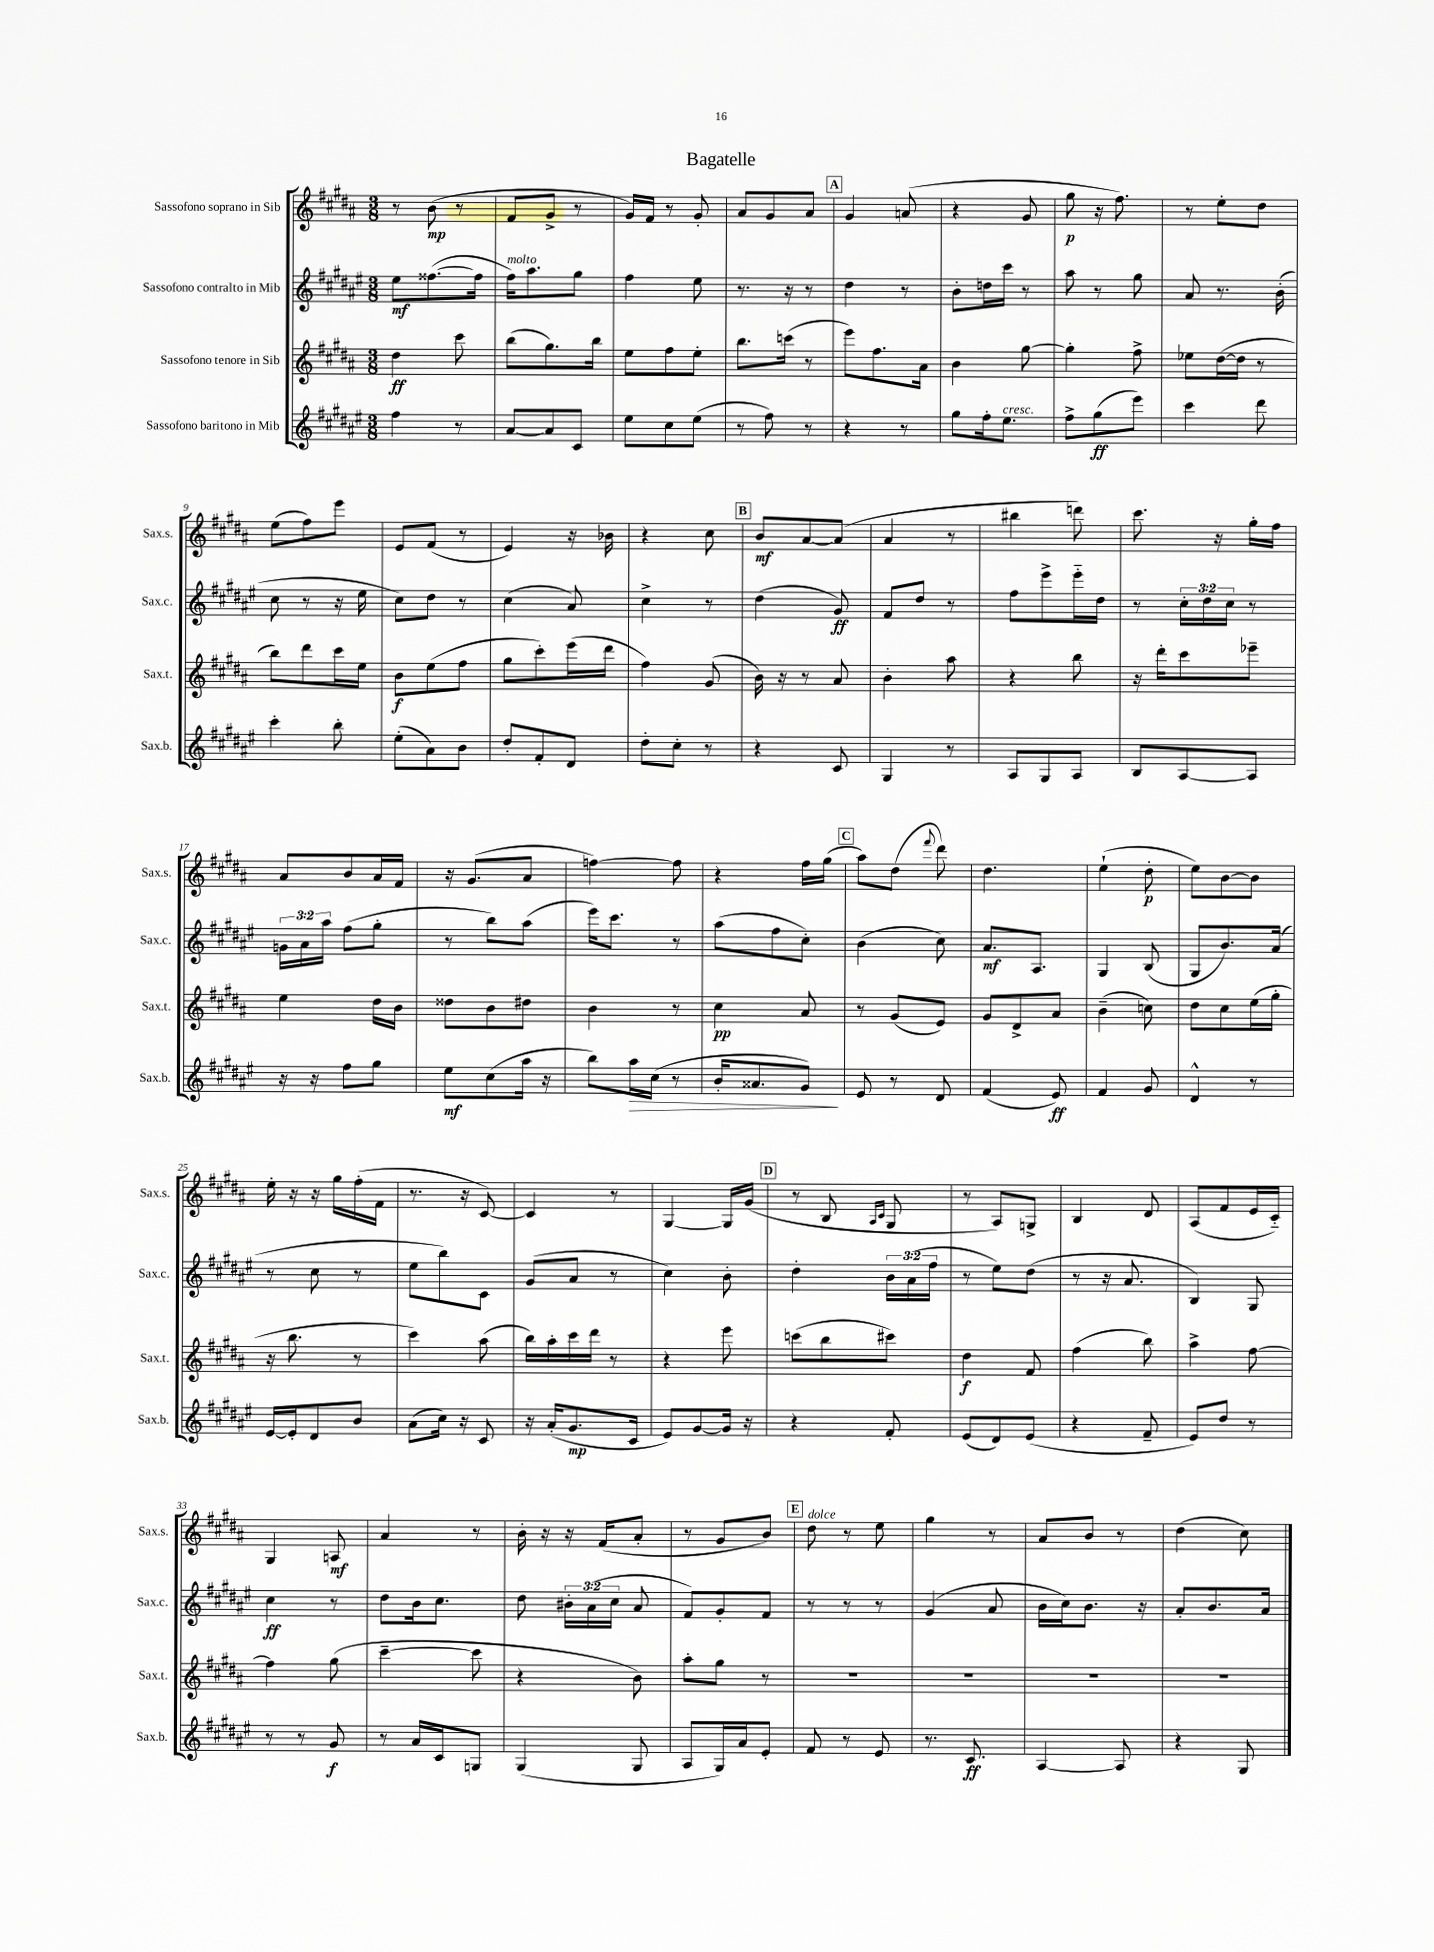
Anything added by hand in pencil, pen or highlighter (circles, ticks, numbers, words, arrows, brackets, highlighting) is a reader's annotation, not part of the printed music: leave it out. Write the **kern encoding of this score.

**kern	**dynam	**kern	**dynam	**kern	**dynam	**kern	**dynam
*part4	*part4	*part3	*part3	*part2	*part2	*part1	*part1
*staff4	*staff4	*staff3	*staff3	*staff2	*staff2	*staff1	*staff1
*I"Sassofono baritono in Mib	*	*I"Sassofono tenore in Sib	*	*I"Sassofono contralto in Mib	*	*I"Sassofono soprano in Sib	*
*I'Sax.b.	*	*I'Sax.t.	*	*I'Sax.c.	*	*I'Sax.s.	*
*clefG2	*	*clefG2	*	*clefG2	*	*clefG2	*
*k[f#c#g#d#a#e#]	*	*k[f#c#g#d#a#]	*	*k[f#c#g#d#a#e#]	*	*k[f#c#g#d#a#]	*
*M3/8	*	*M3/8	*	*M3/8	*	*M3/8	*
=1	=1	=1	=1	=1	=1	=1	=1
4ff#\	.	4dd#\	ff	8ee#\L	mf	8r	.
.	.	.	.	([8.ff##X\	.	(8b\	mp
8r	.	8ccc#\	.	.	.	8r	.
.	.	.	.	16ff##\Jk]	.	.	.
=2	=2	=2	=2	=2	=2	=2	=2
!	!	!	!	!LO:TX:a:i:t=molto	!	!	!
[8a#/L	.	(8bb\L	.	16ff#\KL)	.	8f#/L	.
.	.	.	.	8.aa#\	.	.	.
8a#/]	.	8.gg#\)	.	.	.	8g#^/J	.
8c#/J	.	.	.	8gg#\J	.	8r	.
.	.	16bb\Jk	.	.	.	.	.
=3	=3	=3	=3	=3	=3	=3	=3
8ee#\L	.	8ee\L	.	4ff#\	.	16g#/LL)	.
.	.	.	.	.	.	16f#/JJ	.
8cc#\	.	8ff#\	.	.	.	8r	.
(8ee#\J	.	8ee'\J	.	8ee#\	.	8g#'/	.
=4	=4	=4	=4	=4	=4	=4	=4
8r	.	8.bb\L	.	8.r	.	8a#/L	.
8ff#\)	.	.	.	.	.	8g#/	.
.	.	(16cccn\Jk	.	16r	.	.	.
8r	.	8r	.	8r	.	8a#/J	.
!!LO:REH:place=s1:t=A
=5	=5	=5	=5	=5	=5	=5	=5
4r	.	8eee\L)	.	4dd#\	.	4g#/	.
.	.	8.ff#\	.	.	.	.	.
8r	.	.	.	8r	.	(8an/	.
.	.	16a#\Jk	.	.	.	.	.
=6	=6	=6	=6	=6	=6	=6	=6
8gg#\L	.	4b\	.	8b'\L	.	4r	.
16ff#'\k	.	.	.	16ddn\L	.	.	.
!LO:TX:a:i:t=cresc.	!	!	!	!	!	!	!
8.ee#\J	.	.	.	16ccc#\JJ	.	.	.
.	.	[8gg#\	.	8r	.	8g#/	.
=7	=7	=7	=7	=7	=7	=7	=7
8ff#^\L	.	4gg#'\]	.	8aa#\	.	8gg#\	p
(8gg#\	ff	.	.	8r	.	16r	.
.	.	.	.	.	.	8.ff#\)	.
8eee#\J)	.	8ff#^\	.	8gg#\	.	.	.
=8	=8	=8	=8	=8	=8	=8	=8
4ccc#\	.	8ee-X\L	.	8a#/	.	8r	.
.	.	([16dd#\L	.	8.r	.	8ee'\L	.
.	.	16dd#\JJ]	.	.	.	.	.
8ddd#\	.	8r	.	.	.	8dd#\J	.
.	.	.	.	(16b'\	.	.	.
!!LO:LB:g=z
=9	=9	=9	=9	=9	=9	=9	=9
4ccc#'\	.	8bb\L)	.	8cc#\	.	(8ee\L	.
.	.	8ddd#\	.	8r	.	8ff#\)	.
8bb'\	.	16ccc#\L	.	16r	.	8eee\J	.
.	.	16ee\JJ	.	16ee#\	.	.	.
=10	=10	=10	=10	=10	=10	=10	=10
(8ee#'\L	.	8b\L	f	8cc#\L)	.	8e/L	.
8a#\)	.	(8ee\	.	8dd#\J	.	(8f#/J	.
8b\J	.	8ff#\J	.	8r	.	8r	.
=11	=11	=11	=11	=11	=11	=11	=11
8dd#'/L	.	8gg#\L	.	(4cc#\	.	4e/)	.
8f#'/	.	8ccc#'\)	.	.	.	.	.
8d#/J	.	(16eee\L	.	8a#/)	.	16r	.
.	.	16ddd#\JJ	.	.	.	16b-X\	.
=12	=12	=12	=12	=12	=12	=12	=12
8dd#'\L	.	4ff#\)	.	4cc#^\	.	4r	.
8cc#'\J	.	.	.	.	.	.	.
8r	.	(8g#/	.	8r	.	8cc#\	.
!!LO:REH:place=s1:t=B
=13	=13	=13	=13	=13	=13	=13	=13
4r	.	16b\)	.	(4dd#\	.	8b/L	mf
.	.	16r	.	.	.	.	.
.	.	8r	.	.	.	[8a#/	.
8c#/	.	8a#/	.	8g#/)	ff	(8a#/J]	.
=14	=14	=14	=14	=14	=14	=14	=14
4G#/	.	4b'\	.	8f#/L	.	4a#/	.
.	.	.	.	8dd#/J	.	.	.
8r	.	8aa#\	.	8r	.	8r	.
=15	=15	=15	=15	=15	=15	=15	=15
8A#/L	.	4r	.	8ff#\L	.	4bb#X\	.
8G#/	.	.	.	8eee#^\	.	.	.
8A#/J	.	8bb\	.	16eee#\L	.	8dddn\)	.
.	.	.	.	16dd#\JJ	.	.	.
=16	=16	=16	=16	=16	=16	=16	=16
8B/L	.	16r	.	8r	.	8.ccc#\	.
.	.	16ddd#'\KL	.	.	.	.	.
[8A#/	.	8ccc#\	.	24cc#'\LL	.	.	.
.	.	.	.	24dd#\	.	.	.
.	.	.	.	.	.	16r	.
.	.	.	.	24cc#\JJ	.	.	.
8A#/J]	.	8eee-X~\J	.	8r	.	16gg#'\LL	.
.	.	.	.	.	.	16ff#\JJ	.
!!LO:LB:g=z
=17	=17	=17	=17	=17	=17	=17	=17
16r	.	4ee\	.	24gn\LL	.	8a#/L	.
.	.	.	.	24a#\	.	.	.
16r	.	.	.	.	.	.	.
.	.	.	.	24aa#\JJ	.	.	.
8ff#\L	.	.	.	(8ff#\L	.	8b/	.
8gg#\J	.	16dd#\LL	.	8gg#'\J	.	16a#/L	.
.	.	16b\JJ	.	.	.	16f#/JJ	.
=18	=18	=18	=18	=18	=18	=18	=18
8ee#\L	mf	8dd##X\L	.	8r	.	16r	.
.	.	.	.	.	.	(8.g#/L	.
(8cc#\	.	8b\	.	8bb\L)	.	.	.
16aa#\Jk	.	8dd#X\J	.	(8aa#\J	.	8a#/J	.
16r	.	.	.	.	.	.	.
=19	=19	=19	=19	=19	=19	=19	=19
8bb\L)	.	4b\	.	16eee#\KL)	.	[4ffn\)	.
.	.	.	.	8.ccc#\J	.	.	.
!	!LO:HP:b	!	!	!	!	!	!
16aa#\L	>	.	.	.	.	.	.
(16cc#\JJ	.	.	.	.	.	.	.
8r	.	8r	.	8r	.	8ff\]	.
=20	=20	=20	=20	=20	=20	=20	=20
16b'/KL	.	4cc#\	pp	(8aa#\L	.	4r	.
8.a##X/	.	.	.	.	.	.	.
.	.	.	.	8ff#\	.	.	.
8g#/J)	.	8a#/	.	8cc#'\J)	.	16ff#\LL	.
.	.	.	.	.	.	(16gg#\JJ	.
.	]	.	.	.	.	.	.
!!LO:REH:place=s1:t=C
=21	=21	=21	=21	=21	=21	=21	=21
8e#/	.	8r	.	(4b\	.	8aa#\L)	.
8r	.	(8g#/L	.	.	.	(8dd#\J	.
.	.	.	.	.	.	8qqfff#/	.
8d#/	.	8e/J)	.	8cc#\)	.	8ddd#\)	.
=22	=22	=22	=22	=22	=22	=22	=22
(4f#/	.	8g#/L	.	8.a#/L	mf	4.dd#\	.
.	.	8d#^/	.	.	.	.	.
.	.	.	.	8.A#/J	.	.	.
8e#/)	ff	8a#/J	.	.	.	.	.
=23	=23	=23	=23	=23	=23	=23	=23
4f#/	.	(4b~\	.	4G#/	.	(4ee`\	.
8g#/	.	8ccn\)	.	(8B/	.	8dd#'\	p
=24	=24	=24	=24	=24	=24	=24	=24
4d#^^/	.	8dd#\L	.	8G#/L	.	8ee\L)	.
.	.	8cc#\	.	8.b/)	.	[8b\	.
8r	.	(16ee\L	.	.	.	8b\J]	.
.	.	16gg#'\JJ	.	(16a#/Jk	.	.	.
!!LO:LB:g=z
=25	=25	=25	=25	=25	=25	=25	=25
[16e#/LL	.	16r	.	8r	.	16ee'\	.
16e#'/J]	.	8.bb\	.	.	.	16r	.
8d#/	.	.	.	8cc#\	.	16r	.
.	.	.	.	.	.	16gg#\LL	.
8b/J	.	8r	.	8r	.	(16ff#'\	.
.	.	.	.	.	.	16f#\JJ	.
=26	=26	=26	=26	=26	=26	=26	=26
(8a#\L	.	4ccc#\)	.	8ee#\L	.	8.r	.
16cc#\Jk)	.	.	.	8bb\)	.	.	.
16r	.	.	.	.	.	16r	.
8c#/	.	(8aa#\	.	8c#\J	.	[8c#/)	.
=27	=27	=27	=27	=27	=27	=27	=27
16r	.	16bb\LL)	.	(8g#/L	.	4c#/]	.
(16a#'/KL	.	16aa#'\	.	.	.	.	.
8.g#/	mp	16ccc#\	.	8a#/J	.	.	.
.	.	16ddd#\JJ	.	.	.	.	.
.	.	8r	.	8r	.	8r	.
16c#/Jk	.	.	.	.	.	.	.
=28	=28	=28	=28	=28	=28	=28	=28
8e#/L)	.	4r	.	4cc#\)	.	[4G#/	.
[8g#/	.	.	.	.	.	.	.
16g#/Jk]	.	8eee\	.	8b'\	.	16G#/LL]	.
16r	.	.	.	.	.	(16g#/JJ	.
!!LO:REH:place=s1:t=D
=29	=29	=29	=29	=29	=29	=29	=29
4r	.	(8cccn\L	.	4dd#'\	.	8r	.
.	.	8bb\	.	.	.	8B/	.
.	.	.	.	.	.	16qqA#/LL	.
.	.	.	.	.	.	16qqc#/JJ	.
8f#'/	.	8ccc#X\J)	.	24b\LL	.	8G#/	.
.	.	.	.	(24a#\	.	.	.
.	.	.	.	24ff#\JJ	.	.	.
=30	=30	=30	=30	=30	=30	=30	=30
(8e#/L	.	4dd#\	f	8r	.	8r	.
8d#/)	.	.	.	8ee#\L)	.	8A#/L)	.
(8e#/J	.	8f#/	.	(8dd#\J	.	8Gn^/J	.
=31	=31	=31	=31	=31	=31	=31	=31
4r	.	(4ff#\	.	8r	.	4B/	.
.	.	.	.	16r	.	.	.
.	.	.	.	8.a#/	.	.	.
8f#~/	.	8bb\)	.	.	.	8d#/	.
=32	=32	=32	=32	=32	=32	=32	=32
8e#/L)	.	4aa#^\	.	4B/)	.	(8A#/L	.
8dd#/J	.	.	.	.	.	8f#/	.
8r	.	[8ff#\	.	8G#/	.	16e/L	.
.	.	.	.	.	.	16c#/JJ)	.
!!LO:LB:g=z
=33	=33	=33	=33	=33	=33	=33	=33
8r	.	4ff#\]	.	4cc#\	ff	4G#/	.
8r	.	.	.	.	.	.	.
8g#/	f	(8gg#\	.	8r	.	8An/	mf
=34	=34	=34	=34	=34	=34	=34	=34
8r	.	[4ccc#~\	.	8dd#\L	.	4a#/	.
16a#/LL	.	.	.	16b\k	.	.	.
16c#/J	.	.	.	8.cc#\J	.	.	.
8Gn/J	.	8ccc#\]	.	.	.	8r	.
=35	=35	=35	=35	=35	=35	=35	=35
(4G#/	.	4r	.	8dd#\	.	16b'\	.
.	.	.	.	.	.	16r	.
.	.	.	.	24b#X'\LL	.	16r	.
.	.	.	.	(24a#\	.	.	.
.	.	.	.	.	.	(16f#/KL	.
.	.	.	.	24cc#\JJ	.	.	.
8G#/	.	8b\)	.	8a#/	.	8a#'/J	.
=36	=36	=36	=36	=36	=36	=36	=36
8A#/L	.	8aa#'\L	.	8f#/L)	.	8r	.
16G#/L)	.	8gg#\J	.	8g#'/	.	8g#/L	.
16a#/J	.	.	.	.	.	.	.
8e#'/J	.	8r	.	8f#/J	.	8b/J)	.
!!LO:REH:place=s1:t=E
=37	=37	=37	=37	=37	=37	=37	=37
!	!	!	!	!	!	!LO:TX:a:i:t=dolce	!
8f#/	.	4.r	.	8r	.	8dd#\	.
8r	.	.	.	8r	.	8r	.
8e#/	.	.	.	8r	.	8ee\	.
=38	=38	=38	=38	=38	=38	=38	=38
8.r	.	4.r	.	(4g#/	.	4gg#\	.
8.c#/	ff	.	.	.	.	.	.
.	.	.	.	8a#/	.	8r	.
=39	=39	=39	=39	=39	=39	=39	=39
[4A#/	.	4.r	.	16b\LL	.	8a#/L	.
.	.	.	.	16cc#\J)	.	.	.
.	.	.	.	8.b\J	.	8b/J	.
8A#/]	.	.	.	.	.	8r	.
.	.	.	.	16r	.	.	.
=40	=40	=40	=40	=40	=40	=40	=40
4r	.	4.r	.	8a#'/L	.	(4dd#\	.
.	.	.	.	8.b/	.	.	.
8G#/	.	.	.	.	.	8cc#\)	.
.	.	.	.	16a#/Jk	.	.	.
==	==	==	==	==	==	==	==
*-	*-	*-	*-	*-	*-	*-	*-
